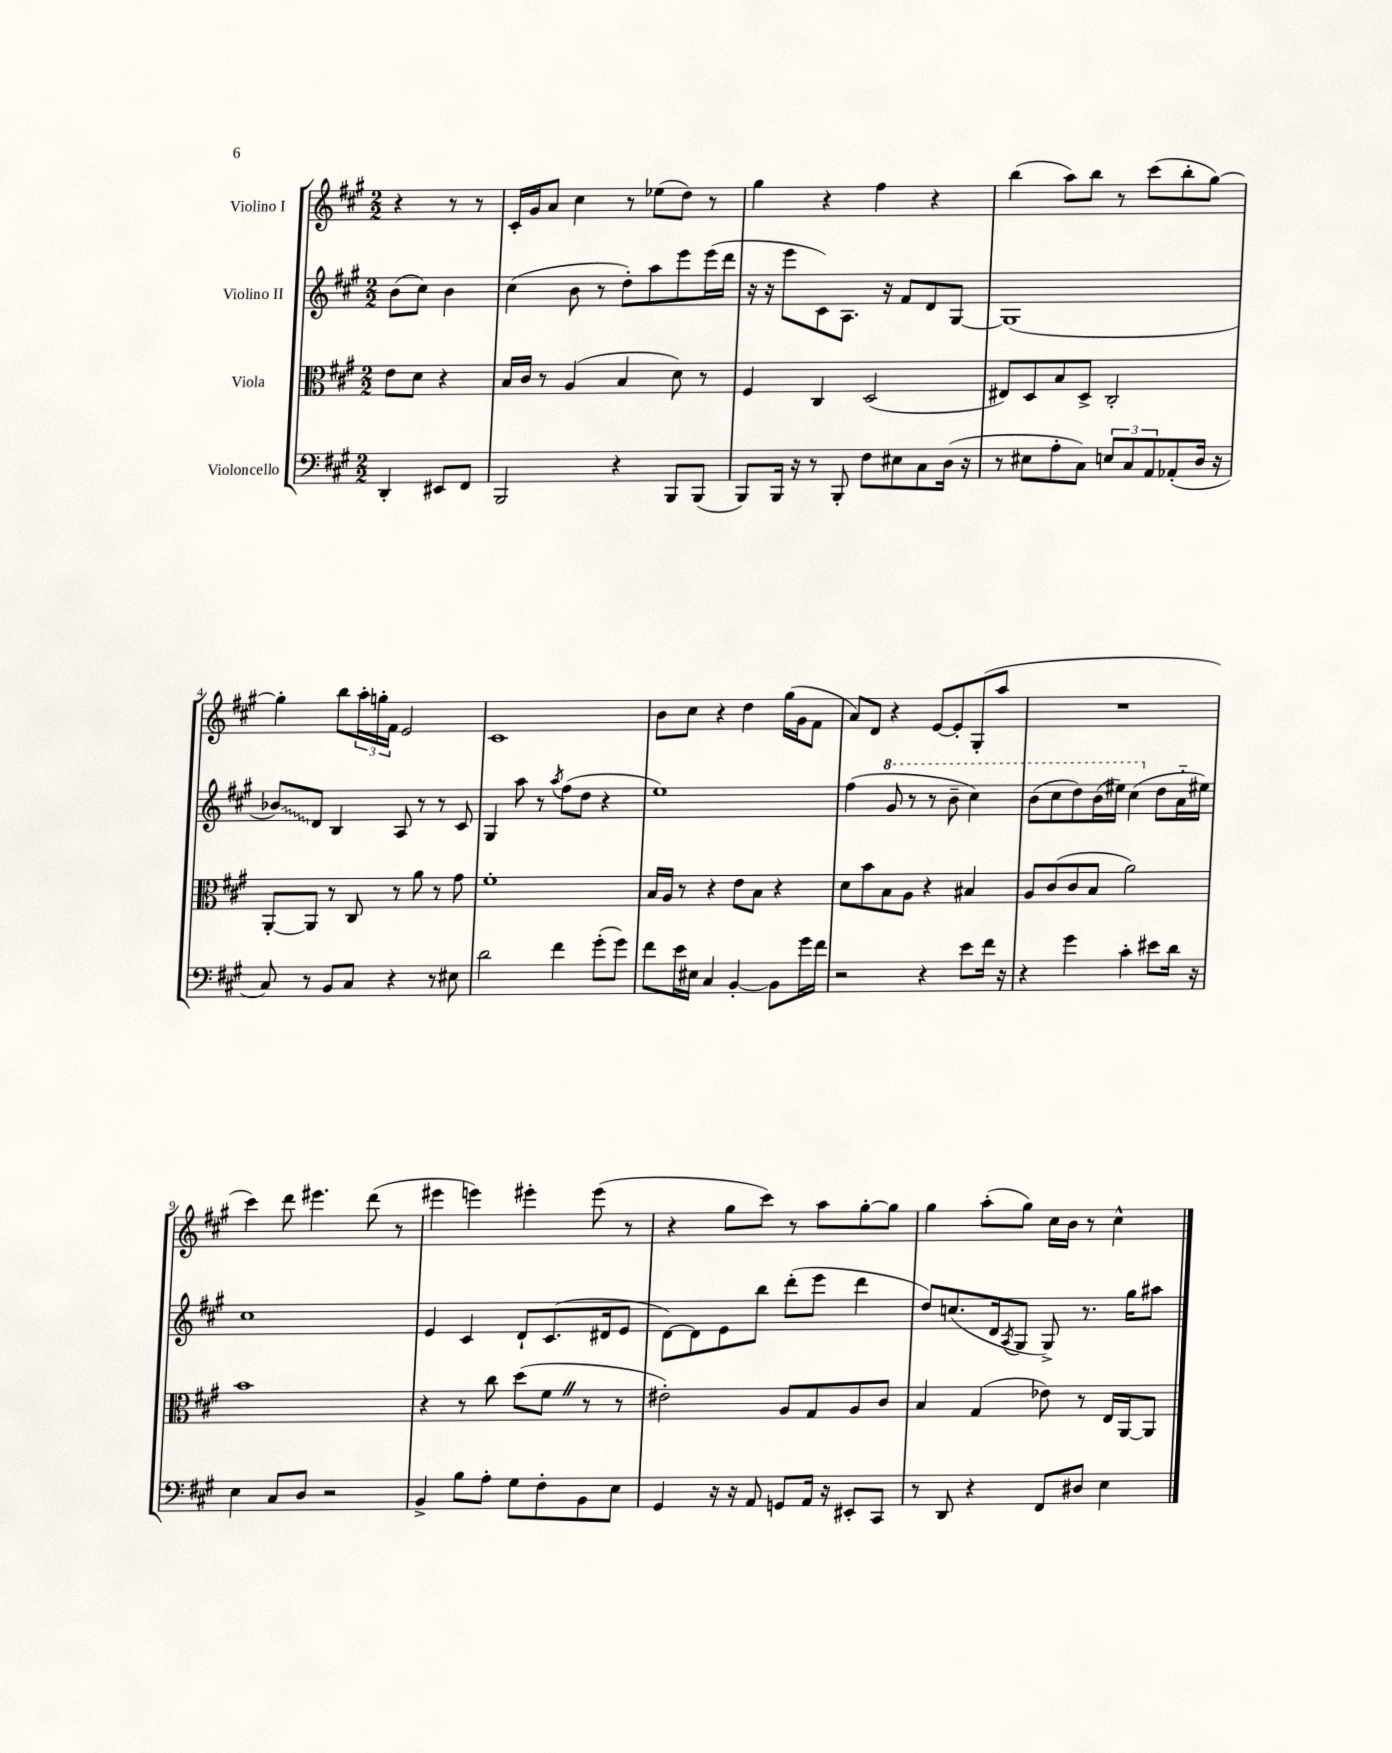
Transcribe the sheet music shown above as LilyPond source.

<<
\new StaffGroup <<
\new Staff = "s0" \with { instrumentName = "Violino I" } {
    \clef treble \key a \major \numericTimeSignature \time 2/2 \partial 2
    r4 r8 r8 |
    cis'16-. gis'16 a'8 cis''4 r8 ees''8( d''8) r8 |
    gis''4 r4 fis''4 r4 |
    b''4( a''8) b''8 r8 cis'''8( b''8-. gis''8~) |
    gis''4-. b''8 \tuplet 3/2 { a''16-. g''16-. fis'16 } e'2 |
    cis'1 |
    b'8 cis''8 r4 d''4 gis''16( gis'16 fis'8 |
    a'8) d'8 r4 e'8~ e'8-. gis8-.( a''8 |
    R1 |
    cis'''4) d'''8 eis'''4. d'''8( r8 |
    eis'''4 e'''4) eis'''4-. eis'''8( r8 |
    r4 gis''8 cis'''8) r8 a''8 gis''8~-. gis''8 |
    gis''4 a''8-.( gis''8) cis''16 b'16 r8 cis''4-^ \bar "|." |
}
\new Staff = "s1" \with { instrumentName = "Violino II" } {
    \clef treble \key a \major \numericTimeSignature \time 2/2 \partial 2
    b'8( cis''8) b'4 |
    cis''4( b'8 r8 d''8-.) a''8 e'''8 e'''16( d'''16 |
    r16 r16 e'''8 cis'8) a8. r16 fis'8 d'8 gis8~ |
    gis1( |
    \once \override Glissando.style = #'zigzag bes'8\glissando) d'8 b4 a8 r8 r8 cis'8 |
    gis4 a''8 r8 \acciaccatura { a''8 } fis''8( d''8 r4 |
    e''1) |
    fis''4( \ottava #1 gis''8 r8 r8 b''8-- cis'''4) |
    b''8( cis'''8 d'''8) b''16( eis'''16) cis'''4( \ottava #0 d''8 a'16-_ eis''16) |
    cis''1 |
    e'4 cis'4 d'8-! cis'8.( dis'16 e'8 |
    d'8~) d'8 e'8 b''8 d'''8-.( e'''8 d'''4 |
    d''8) c''8.( d'16 \acciaccatura { a8 } gis8 gis8->) r8. gis''16 ais''8 \bar "|." |
}
\new Staff = "s2" \with { instrumentName = "Viola" } {
    \clef alto \key a \major \numericTimeSignature \time 2/2 \partial 2
    e'8 d'8 r4 |
    b16 cis'16 r8 a4( b4 d'8) r8 |
    fis4 cis4 d2( |
    eis8) d8 b8 d8-> cis2-. |
    a,8~-. a,8 r8 cis8 r8 a'8 r8 gis'8 |
    fis'1-. |
    b16 a16 r8 r4 e'8 b8 r4 |
    d'8 b'8 b8 a8 r4 bis4 |
    a8 cis'8( cis'8 b8 a'2) |
    b'1 |
    r4 r8 cis''8 d''8( fis'8 \once \override BreathingSign.text = \markup { \musicglyph "scripts.caesura.straight" } \breathe r8 r8 |
    eis'2-.) a8 gis8 a8 cis'8 |
    b4 gis4( ees'8) r8 e16 a,16~ a,8 \bar "|." |
}
\new Staff = "s3" \with { instrumentName = "Violoncello" } {
    \clef bass \key a \major \numericTimeSignature \time 2/2 \partial 2
    d,4-. eis,8 fis,8 |
    b,,2 r4 b,,8 b,,8( |
    b,,8) b,,16 r16 r8 b,,8-. fis8 eis8 cis8 d16( r16 |
    r8 eis8 a8-. cis8) \tuplet 3/2 { e8 cis8 a,8 } aes,8-.( d16 r16 |
    cis8) r8 b,8 cis8 r4 r8 eis8 |
    d'2 fis'4 gis'8-.( gis'8) |
    fis'8 e'16 eis16 cis4 b,4~-. b,8 gis'16 fis'16 |
    r2 r4 e'8 fis'16 r16 |
    r4 gis'4 cis'4-. eis'8 d'16 r16 |
    e4 cis8 d8 r2 |
    b,4-> b8 a8-. gis8 fis8-. b,8 e8 |
    gis,4 r16 r16 a,8 g,8 a,16 r16 eis,8-. cis,8 |
    r8 d,8 r4 fis,8 dis8 e4 \bar "|." |
}
>>
>>
